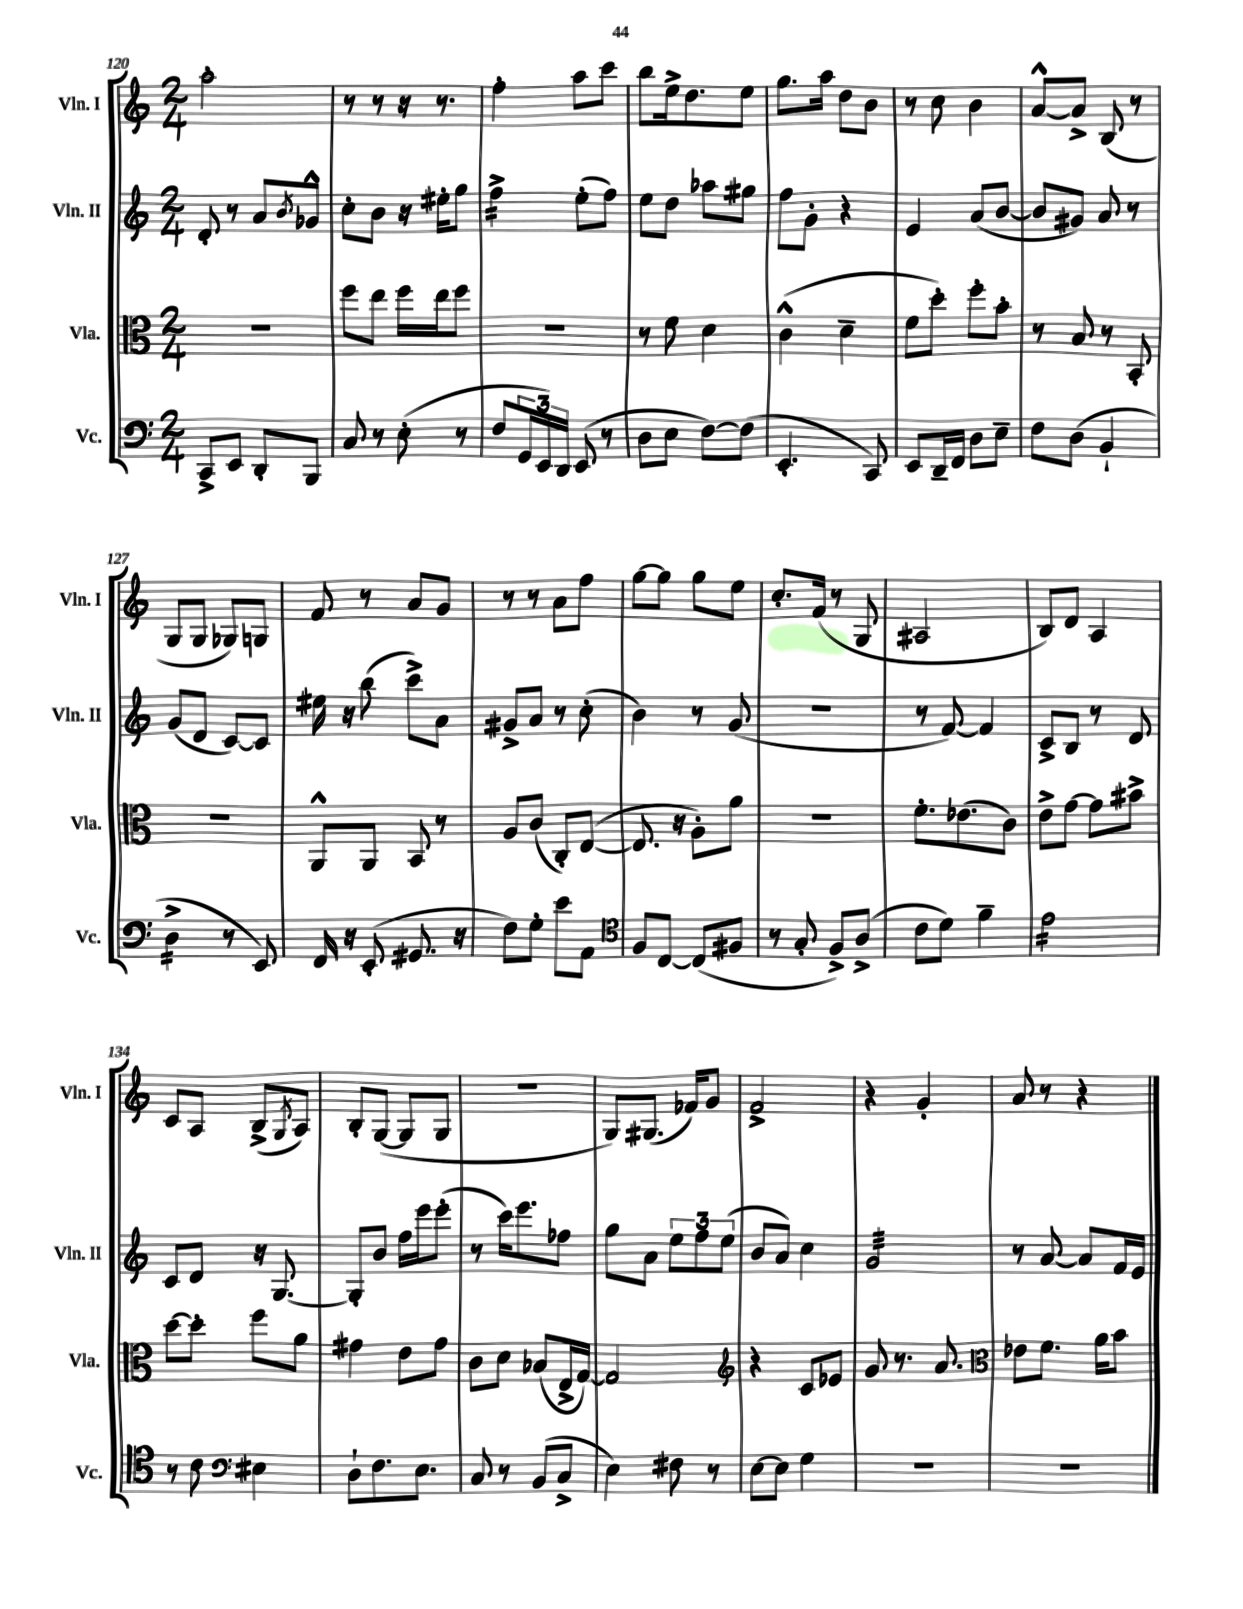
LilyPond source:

<<
\new StaffGroup <<
\new Staff = "s0" \with { instrumentName = "Vln. I" shortInstrumentName = "Vln. I" } {
    \clef treble \key c \major \numericTimeSignature \time 2/4
    a''2-. |
    r8 r8 r16 r8. |
    f''4-. a''8 c'''8 |
    b''8 e''16-> d''8. e''8 |
    g''8. a''16 d''8 b'8 |
    r8 c''8 b'4 |
    a'8~-^ a'8-> b8( r8 |
    g8 g8 ges8) g8 |
    f'8 r8 a'8 g'8 |
    r8 r8 a'8 f''8 |
    g''8~ g''8 g''8 e''8 |
    c''8.-. f'16( r8 g8 |
    ais2 |
    b8) d'8 a4 |
    c'8 a8 b8->( \acciaccatura { g8 } a8) |
    b8-. g8~( g8 g8 |
    R2 |
    g8) gis8.( fes'16) g'8 |
    f'2-> |
    r4 g'4-. |
    a'8 r8 r4 \bar "|." |
}
\new Staff = "s1" \with { instrumentName = "Vln. II" shortInstrumentName = "Vln. II" } {
    \clef treble \key c \major \numericTimeSignature \time 2/4
    d'8-. r8 a'8 \acciaccatura { b'8 } ges'8-^ |
    c''8-. b'8 r16 eis''16-. g''8 |
    f''4:16-> e''8-.( f''8) |
    e''8 d''8 aes''8 gis''8 |
    f''8 g'8-. r4 |
    e'4 a'8( b'8~ |
    b'8 gis'8) a'8 r8 |
    g'8( d'8 c'8~) c'8 |
    eis''16 r16 b''8( c'''8->) a'8 |
    gis'8-> a'8 r8 c''8-.( |
    b'4) r8 g'8( |
    r2 |
    r8 f'8~) f'4 |
    c'8-> b8 r8 d'8 |
    c'8 d'8 r16 g8.~ |
    g8-. b'8 f''16 e'''16 e'''8-.( |
    r8 c'''16) e'''8. fes''8 |
    g''8 a'8 \tuplet 3/2 { e''8 f''8 e''8( } |
    b'8 a'8) c''4 |
    g'2:32 |
    r8 a'8~ a'8 f'16 e'16 \bar "|." |
}
\new Staff = "s2" \with { instrumentName = "Vla." shortInstrumentName = "Vla." } {
    \clef alto \key c \major \numericTimeSignature \time 2/4
    R2 |
    f''8 e''8 f''16 e''16 f''8 |
    R2 |
    r8 f'8 d'4 |
    c'4-^( d'4-- |
    f'8 d''8-.) f''8-. b'8-. |
    r8 b8 r8 b,8-. |
    r2 |
    a,8-^ a,8 b,8 r8 |
    a8 c'8( c8-.) e8~( |
    e8. r16 a8-.) a'8 |
    r2 |
    f'8.-. ees'8.( c'8) |
    e'8-> g'8~ g'8 bis'8-> |
    d''8~ d''8-. f''8 a'8 |
    gis'4 e'8 gis'8 |
    c'8 d'8 bes8( e16-> g16~) |
    g2 |
    \clef treble r4 c'8 ees'8 |
    g'8 r8. a'8. |
    \clef alto ees'8 f'8. a'16 b'8 \bar "|." |
}
\new Staff = "s3" \with { instrumentName = "Vc." shortInstrumentName = "Vc." } {
    \clef bass \key c \major \numericTimeSignature \time 2/4
    c,8-> e,8 d,8-. b,,8 |
    c8 r8 e8-.( r8 |
    f8 \tuplet 3/2 { g,16 e,16) d,16 } e,8( r8 |
    d8 e8 f8~) f8( |
    e,4.-. c,8) |
    e,8 d,16-- f,16 d8 e8-- |
    f8 d8( b,4-! |
    d4:16-> r8 e,8) |
    f,16 r16 e,8-.( gis,8. r16 |
    f8) g8-. e'8 a,8 |
    \clef tenor f8 c8~ c8( fis8 |
    r8 g8-. f8->) a8->( |
    c'8 d'8) f'4-- |
    e'2:16 |
    r8 c'8 \clef bass eis4 |
    d8-! f8. e8. |
    c8 r8 b,8( c8-> |
    e4) fis8 r8 |
    e8~ e8 g4 |
    R2 |
    R2 \bar "|." |
}
>>
>>
\layout { \context { \Score currentBarNumber = #120 } }
